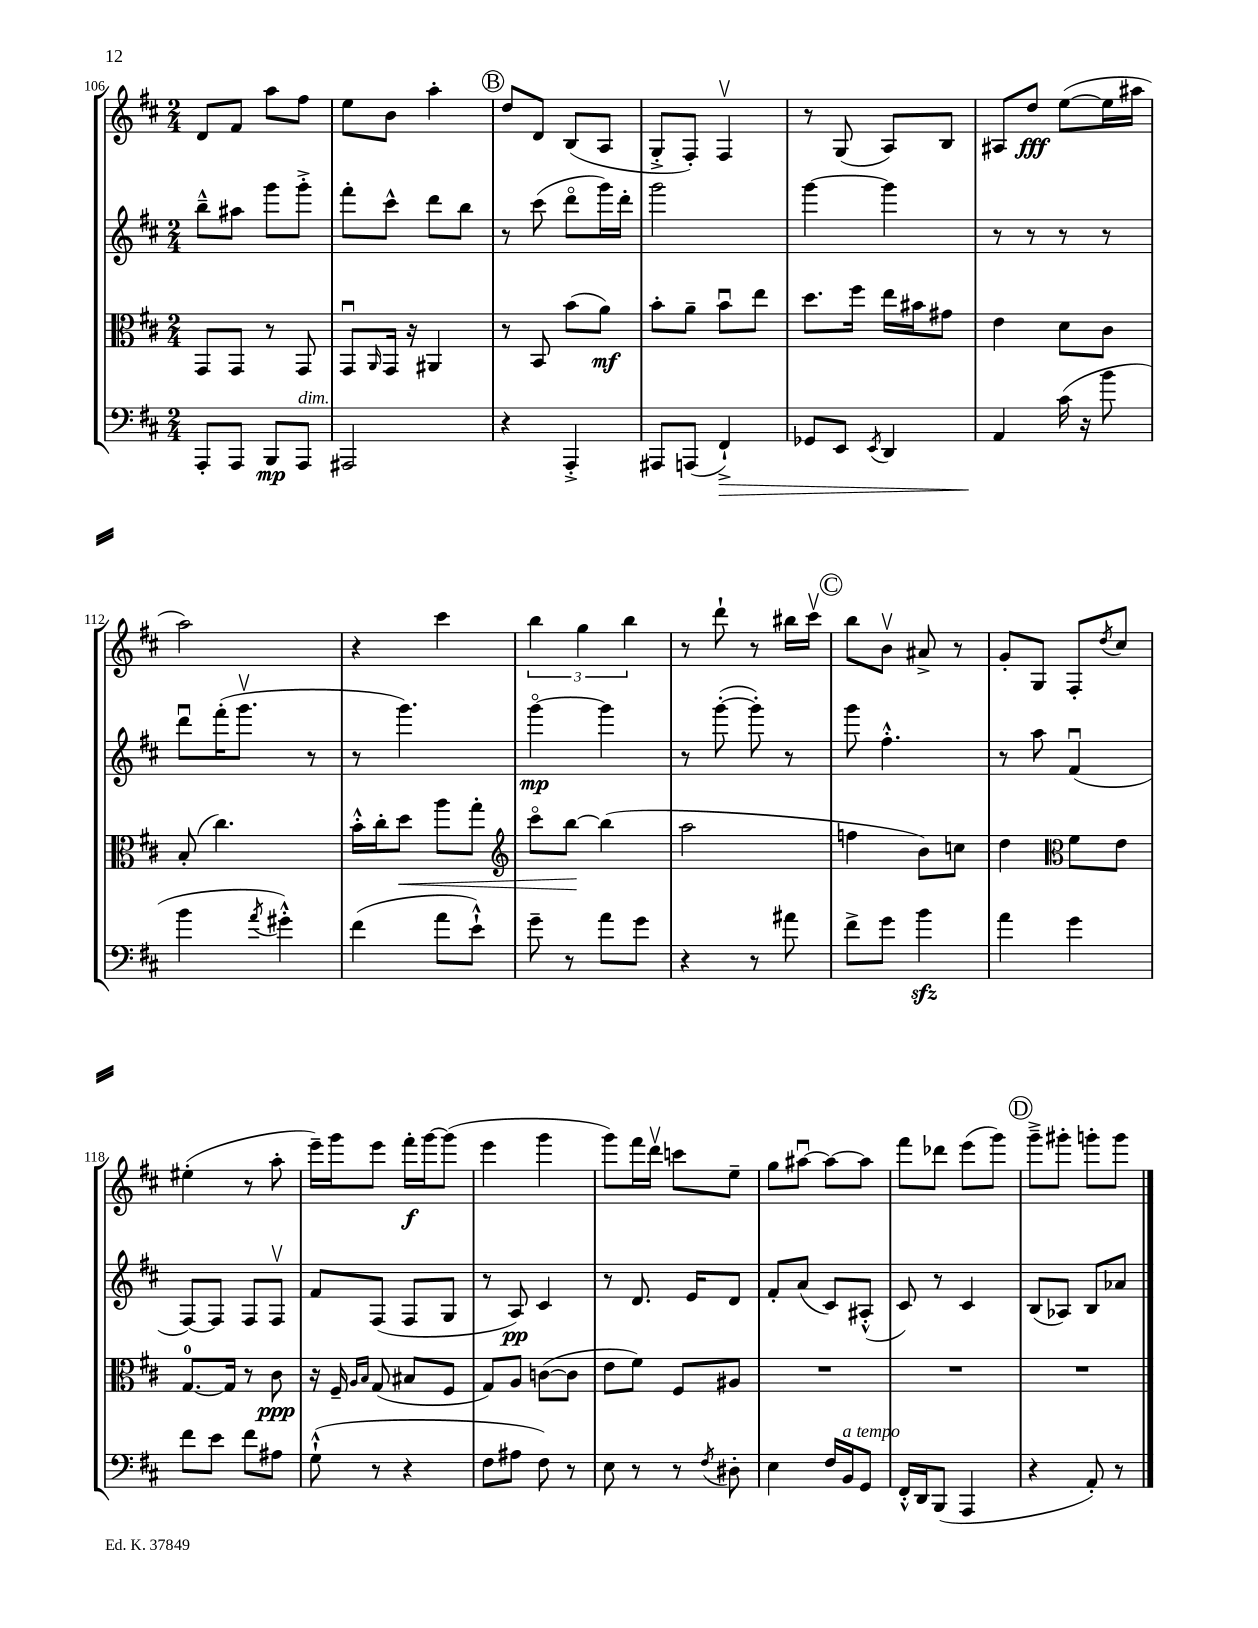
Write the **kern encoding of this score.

**kern	**kern	**kern	**kern
*staff4	*staff3	*staff2	*staff1
*clefF4	*clefC3	*clefG2	*clefG2
*k[f#c#]	*k[f#c#]	*k[f#c#]	*k[f#c#]
*M2/4	*M2/4	*M2/4	*M2/4
8AAA'/L	8GG/L	8bb~^^\L	8d/L
8AAA/J	8GG/J	8aa#\J	8f#/J
8BBB/L	8r	8ggg\L	8aa\L
8AAA/J	8GG/	8ggg'^\J	8ff#\J
=	=	=	=
2AAA#/	8GGu/L	8fff#'\L	8ee\L
.	16qqAA/	.	.
.	16GG/Jk	8ccc#^^\J	8b\J
.	16r	.	.
.	4AA#/	8ddd\L	4aa'\
.	.	8bb\J	.
=	=	=	=
4r	8r	8r	8dd/L
.	8BB/	(8ccc#\	8d/J
4AAA'^/	(8b\L	8dddo\L	(8B/L
.	8a\J)	16ggg\L)	8A/J
.	.	16ddd'\JJ	.
=	=	=	=
8AAA#/L	8b'\L	2ggg\	8G'^/L
(8AAA/J	8a~\J	.	8F#'/J)
4FF#`^/)	8bu\L	.	4F#v/
.	8ee\J	.	.
=	=	=	=
8GG-/L	8.dd\L	[4ggg\	8r
8EE/J	.	.	(8G/
.	16ff#\Jk	.	.
8qEE/	.	.	.
4DD/	16ee\LL	4ggg\]	8A/L)
.	16b#\J	.	.
.	8g#\J	.	8B/J
=	=	=	=
4AA/	4e\	8r	8A#/L
.	.	8r	8dd/J
(16c#\	8d\L	8r	([8ee\L
16r	.	.	.
8b\	8c#\J	8r	16ee\]L
.	.	.	16aa#\JJ
=	=	=	=
4b\	(8B'/	8dddu\L	2aa\)
.	4.cc#\)	(16fff#'\K	.
.	.	8.gggv\J	.
8qa/	.	.	.
4g#'^^\)	.	.	.
.	.	8r	.
=	=	=	=
(4f#\	16b'^^\LL	8r	4r
.	16cc#'\J	.	.
.	8dd\J	4.ggg\)	.
8a\L	8aa\L	.	4ccc#\
8e`^^\J)	8gg'\J	.	.
=	=	=	=
*	*clefG2	*	*
8g~\	8ccc#o\L	[4gggo\	6bb\
8r	[8bb\J	.	.
.	.	.	6gg\
8a\L	(4bb\]	4ggg\]	.
.	.	.	6bb\
8g\J	.	.	.
=	=	=	=
4r	2aa\	8r	8r
.	.	([8ggg'\	8ddd`\
8r	.	8ggg'\])	8r
8a#\	.	8r	16bb#\LL
.	.	.	16ccc#v\JJ
=	=	=	=
8f#^\L	4ff\	8ggg\	8bb\L
8g\J	.	4.ff#'^^\	8bv\J
4b\	8b\L)	.	8a#^/
.	8cc\J	.	8r
=	=	=	=
4a\	4dd\	8r	8g'/L
.	.	8aa\	8G/J
*	*clefC3	*	*
4g\	8f#\L	(4f#u/	8F#'/L
.	.	.	8qdd/
.	8e\J	.	8cc#/J
=	=	=	=
8f#\L	[8.G/L	[8F#/L)	(4ee#'\
8e\J	.	8F#/]J	.
.	16G/]Jk	.	.
8f#\L	8r	8F#/L	8r
8A#\J	8c#\	8F#v/J	8aa'\
=	=	=	=
(8G`^^\	16r	8f#/L	16eee~\LL)
.	16F#~/	.	16ggg\J
.	16qqA/LL	.	.
.	16qqB/JJ	.	.
8r	(8G/	(8F#/J	8eee\J
4r	8B#/L	8F#/L	16fff#'\LL
.	.	.	[16ggg\J
.	8F#/J	8G/J	(8ggg\]J
=	=	=	=
8F#\L	8G/L)	8r	4eee\
8A#\J	8A/J	8A/)	.
8F#\)	([8c\L	4c#/	4ggg\
8r	8c\]J	.	.
=	=	=	=
8E\	8e\L	8r	8ggg\L)
8r	8f#\J)	8.d/	16fff#\L
.	.	.	16dddv\JJ
8r	8F#/L	.	8ccc\L
.	.	16e/LK	.
8qF#/	.	.	.
8D#'\	8A#/J	8d/J	8ee~\J
=	=	=	=
4E\	2r	8f#'/L	8gg\L
.	.	(8a/J	[8aa#u\J
16F#/LL	.	8c#/L)	8aa#\_L
16BB/J	.	.	.
8GG/J	.	(8A#'^^/J	8aa#\]J
=	=	=	=
16FF#'^^/LL	2r	8c#/)	8fff#\L
16DD/J	.	.	.
(8BBB/J	.	8r	8ddd-\J
4AAA/	.	4c#/	(8eee\L
.	.	.	8ggg\J)
=	=	=	=
4r	2r	(8B/L	8ggg~^\L
.	.	8A-/J)	8ggg#'\J
8AA'/)	.	8B/L	8ggg'\L
8r	.	8a-/J	8ggg\J
==	==	==	==
*-	*-	*-	*-
